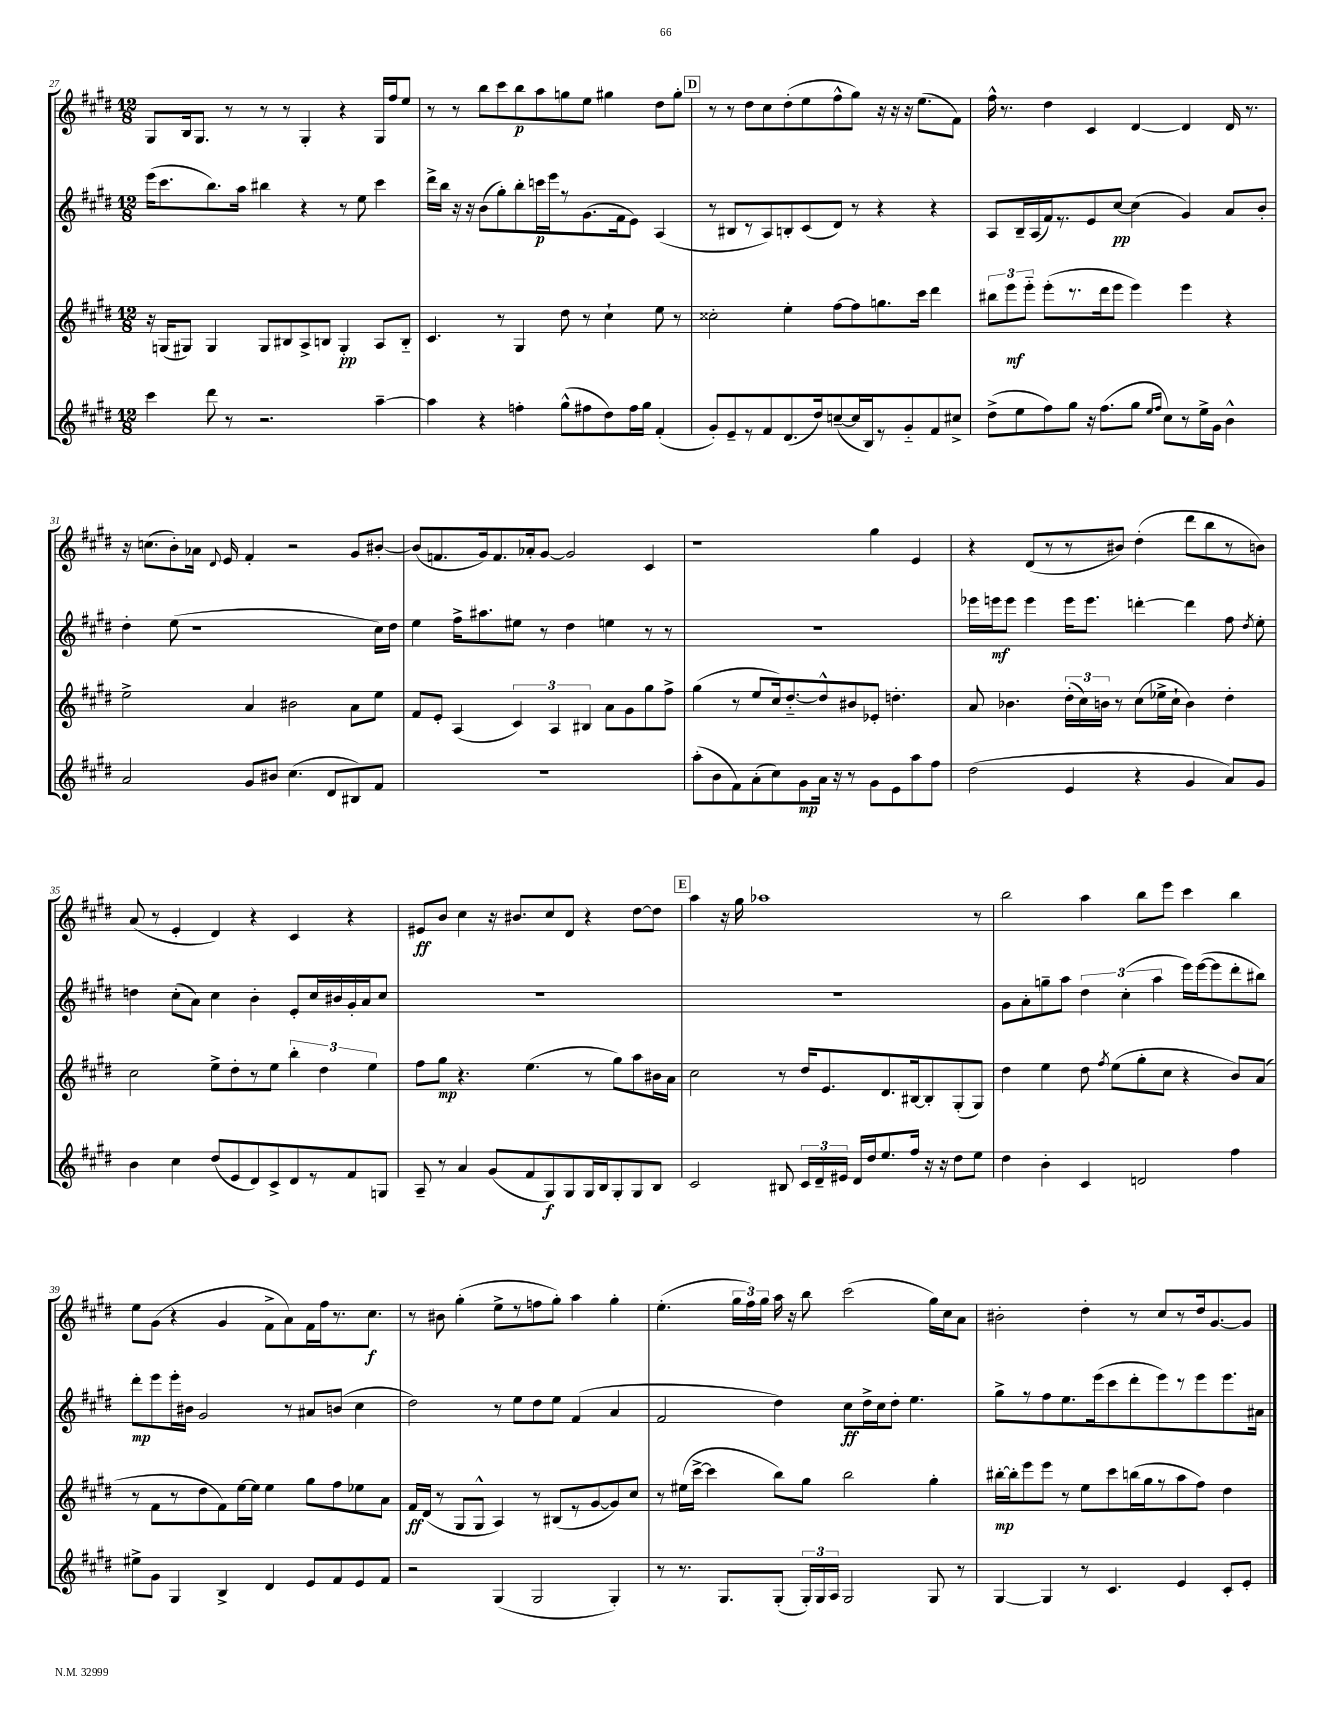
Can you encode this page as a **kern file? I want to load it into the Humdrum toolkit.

**kern	**kern	**kern	**kern
*staff4	*staff3	*staff2	*staff1
*clefG2	*clefG2	*clefG2	*clefG2
*k[f#c#g#d#]	*k[f#c#g#d#]	*k[f#c#g#d#]	*k[f#c#g#d#]
*M12/8	*M12/8	*M12/8	*M12/8
4ccc#\	16r	(16eee\LK	8G#/L
.	(16G/LK	8.ccc#\	.
.	8G#/J)	.	16B/k
.	.	.	8.G#/J
8ddd#\	4G#/	8.bb\)	.
8r	.	.	8r
.	.	16aa\Jk	.
2.r	8G#/L	4bb#\	8r
.	8B#/	.	8r
.	8A^/	4r	4G#'/
.	8B/J	.	.
.	4G#'/	8r	4r
.	.	8ee\	.
[4aa~\	8A/L	4ccc#\	16G#/LL
.	.	.	16ff#/J
.	8B'~/J	.	8ee/J
=	=	=	=
4aa\]	4.c#/	16ddd#^\LL	8r
.	.	16bb\JJ	.
.	.	16r	8r
.	.	16r	.
4r	.	(8b\L	8bb\L
.	8r	8gg#'\)	8ccc#\
4ff'\	4G#/	8bb'\	8bb\
.	.	16ccc\L	8aa\
.	.	16eee\J	.
(8gg#^^\L	8dd#\	8r	8gg\
8ff#\	8r	(8.g#\	8ee\J
8dd#\)	4cc#`\	.	4gg#\
.	.	16f#\k	.
16ff#\L	.	8e\J)	.
16gg#\JJ	.	.	.
(4f#'/	8ee\	(4A/	8dd#\L
.	8r	.	8gg#'\J
=	=	=	=
8g#'/L)	2cc##'\	8r	8r
8e~/	.	8B#/L	8r
8r	.	8r	8dd#\L
8f#/	.	8A/)	8cc#\
(8.d#/	4ee'\	8B'/	(8dd#'\
.	.	(8c#/	8ee\
16dd#/k)	.	.	.
([8cc~/	[8ff#\L	8d#/J)	8ff#^^\
16cc/]L	8ff#\]	8r	8gg#\J)
16B/J)	.	.	.
8r	8.gg\	4r	16r
.	.	.	16r
8g#'~/	.	.	16r
.	16ccc#\Jk	.	(8.ee\L
8f#/	4ddd#\	4r	.
8cc#^/J	.	.	8f#\J)
=	=	=	=
(8dd#^\L	12bb#\L	8A/L	16ff#^^\
.	.	.	8.r
.	12eee\	.	.
8ee\	.	16B~/L	.
.	12eee'~\J	.	.
.	.	(16A/	.
8ff#\)	(8eee'\L	16f#/J)	4dd#\
.	.	8.r	.
8gg#\J	8.r	.	.
16r	.	8e/	4c#/
(8.ff#\L	16ddd#\k	.	.
.	8eee\J	[8cc#/J	.
8gg#\J	4eee\)	(4cc#\]	[4d#/
16qqee/LL	.	.	.
16qqff#/JJ	.	.	.
8cc#\L)	.	.	.
8r	4eee\	4g#/)	4d#/]
16ee^\L	.	.	.
16g#\JJ	.	.	.
4b^^\	4r	8a/L	16d#/
.	.	.	8.r
.	.	8b'/J	.
=	=	=	=
2a/	2ee^\	4dd#'\	16r
.	.	.	(8.cc\L
.	.	(8ee\	8b'\)
.	.	1r	16a-\Jk
.	.	.	8qqd#/
.	.	.	16e/
8g#/L	4a/	.	4f#'/
8b#/J	.	.	.
(4.cc#\	2b#\	.	2r
8d#/L	.	.	.
8B#/)	8a\L	.	8g#/L
8f#/J	8ee\J	16cc#\LL)	[8b#'/J
.	.	16dd#\JJ	.
=	=	=	=
1.r	8f#/L	4ee\	(8b#/]L
.	8e'/J	.	8.f/
.	(4A/	16ff#^\LK	.
.	.	8.aa#\	16g#/k)
.	.	.	8.f/
.	6c#/)	8ee#\J	.
.	.	.	16a-'/k
.	.	8r	[8g#/J
.	6A/	.	.
.	.	4dd#\	2g#/]
.	6B#/	.	.
.	8a\L	4ee\	.
.	8g#\	.	.
.	8gg#\	8r	4c#/
.	8ff#^\J	8r	.
=	=	=	=
(8aa'\L	(4gg#\	1.r	1r
8b\	.	.	.
8f#\)	8r	.	.
(8a'\	8ee/L	.	.
8cc#\)	16cc#/k)	.	.
.	[8.dd#'~/	.	.
8g#\	.	.	.
16a\Jk	8dd#^^/]	.	.
16r	.	.	.
8r	8b#/	.	.
8g#\L	8e-'/J	.	4gg#\
8e\	4.dd'\	.	.
8aa\	.	.	4e/
8ff#\J	.	.	.
=	=	=	=
(2dd#\	8a/	16eee-\LL	4r
.	.	16eee\J	.
.	4.b-\	8eee\J	.
.	.	4eee\	(8d#/L
.	.	.	8r
4e/	(24dd#'\LL	16eee\LK	8r
.	24cc#\)	.	.
.	.	8.eee\J	.
.	24b\JJ	.	.
.	8r	.	8b#/J)
4r	(8cc#\L	[4ddd'\	(4dd#'\
.	16ee-^\L	.	.
.	16cc#`\JJ	.	.
4g#/	4b\)	4ddd\]	8ddd#\L
.	.	.	8bb\
8a/L)	4dd#'\	8ff#\	8r
.	.	8qdd#/	.
8g#/J	.	8ee'\	8b\J)
=	=	=	=
4b\	2cc#\	4dd\	(8a/
.	.	.	8r
4cc#\	.	(8cc#'\L	4e'/
.	.	8a\J)	.
(8dd#/L	8ee^\L	4cc#\	4d#/)
8e/	8dd#'\	.	.
8d#/)	8r	4b'\	4r
8c#^/	8ee\J	.	.
8d#/	6bb'\	8e'/L	4c#/
8r	.	16cc#/L	.
.	6dd#\	.	.
.	.	16b#/	.
8f#/	.	16g#'/	4r
.	.	16a/J	.
.	6ee\	.	.
8G/J	.	8cc#/J	.
=	=	=	=
8A~/	8ff#\L	1.r	8e#/L
8r	8gg#\J	.	8b/J
4a/	4.r	.	4cc#\
(8g#/L	.	.	16r
.	.	.	8.b#/L
8f#/	(4.ee\	.	.
8G#/)	.	.	8cc#/
8G#/	.	.	8d#/J
16G#/L	8r	.	4r
16B/J	.	.	.
8G#'/	8gg#\L)	.	.
8G#/	8aa\	.	[8dd#\L
8B/J	16b#\L	.	8dd#\]J
.	16a\JJ	.	.
=	=	=	=
2c#/	2cc#\	1.r	4aa\
.	.	.	16r
.	.	.	16gg#\
.	.	.	1aa-
8B#/	8r	.	.
24c#/LL	16dd#/LK	.	.
24d#~/	.	.	.
.	8.e/	.	.
24e#/JJ	.	.	.
16d#/LL	.	.	.
16dd#/J	.	.	.
8.ee/	8.d#/	.	.
16ff#/Jk	[16B#/k	.	.
16r	8B#'/]	.	.
16r	.	.	.
8dd#\L	(8G#'/	.	.
8ee\J	8G#/J)	.	8r
=	=	=	=
4dd#\	4dd#\	8g#\L	2bb\
.	.	8a'\	.
4b'\	4ee\	8gg~\	.
.	.	8aa\J	.
4c#/	8dd#\	6dd#\	4aa\
.	8qff#/	.	.
.	(8ee\L	.	.
.	.	(6cc#'\	.
2d/	8gg#'\	.	8bb\L
.	.	6aa\	.
.	8cc#\J	.	8eee\J
.	4r	16eee\LL)	4ccc#\
.	.	([16eee\J	.
.	.	8eee\]	.
4ff#\	8b/L)	8ddd#'\	4bb\
.	(8a/J	8bb#\J)	.
=	=	=	=
8ee#^\L	8r	8ddd#'\L	8ee\L
8g#\J	8f#\L	8eee\	(8g#\J
4G#/	8r	16eee'\L	4r
.	.	16b#\JJ	.
.	8dd#\	2g#/	.
4B^/	8f#\)	.	4g#/
.	[16ee\L	.	.
.	16ee\]JJ	.	.
4d#/	4ee\	.	8f#^\L
.	.	8r	8a\)
8e/L	8gg#\L	8a#/L	16f#\L
.	.	.	16ff#\J
8f#/	8ff#\	(8b/J	8.r
8e/	8ee-\	4cc#\	.
.	.	.	8.cc#\J
8f#/J	8a\J	.	.
=	=	=	=
2r	16f#/LL	2dd#\)	8r
.	(16d#/JJ	.	.
.	8r	.	8b#\
.	8G#/L	.	(4gg#'\
.	8G#^^/J	.	.
(4G#/	4A/)	8r	8ee^\L
.	.	8ee\L	8r
2G#/	8r	8dd#\	8ff\
.	(8B#/L	8ee\J	8gg#'\J)
.	8r	(4f#/	4aa\
.	[8g#/	.	.
4G#'/)	8g#/])	4a/	4gg#'\
.	8cc#/J	.	.
=	=	=	=
8r	8r	2f#/	(4.ee'\
8.r	(16ee#\LL	.	.
.	[16ccc#^\JJ	.	.
.	4ccc#\]	.	.
8.G#/L	.	.	.
.	.	.	24gg#\LL
.	.	.	24ff#\)
.	.	.	24gg#\JJ
(8G#'/J	8bb\L)	4dd#\)	16aa\
.	.	.	16r
24G#'/LL)	8gg#\J	.	8bb\
24G#/	.	.	.
24A/JJ	.	.	.
2G#/	2bb\	8cc#\L	(2ccc#\
.	.	16dd#^\L	.
.	.	16cc#\J	.
.	.	8dd#'\J	.
.	.	4.ee\	.
8G#/	4gg#'\	.	16gg#\LL)
.	.	.	16cc#\J
8r	.	.	8a\J
=	=	=	=
[4G#/	[16bb#'\LL	8gg#^\L	2b#'\
.	16bb#'\]J	.	.
.	8eee\	8r	.
4G#/]	8eee\J	8ff#\	.
.	8r	8.ee\	.
8r	8ee\L	.	4dd#'\
.	.	(16eee\k	.
4.c#/	8ccc#\	8ccc#\	.
.	(16bb\L	8ddd#'\	8r
.	16gg#\J	.	.
.	8r	8eee\)	8cc#/L
4e/	8aa\	8r	8r
.	8ff#\J)	8eee\	16dd#/k
.	.	.	[8.g#/
8c#'/L	4dd#\	8.eee\	.
8e'/J	.	.	8g#/]J
.	.	16a#\Jk	.
==	==	==	==
*-	*-	*-	*-
